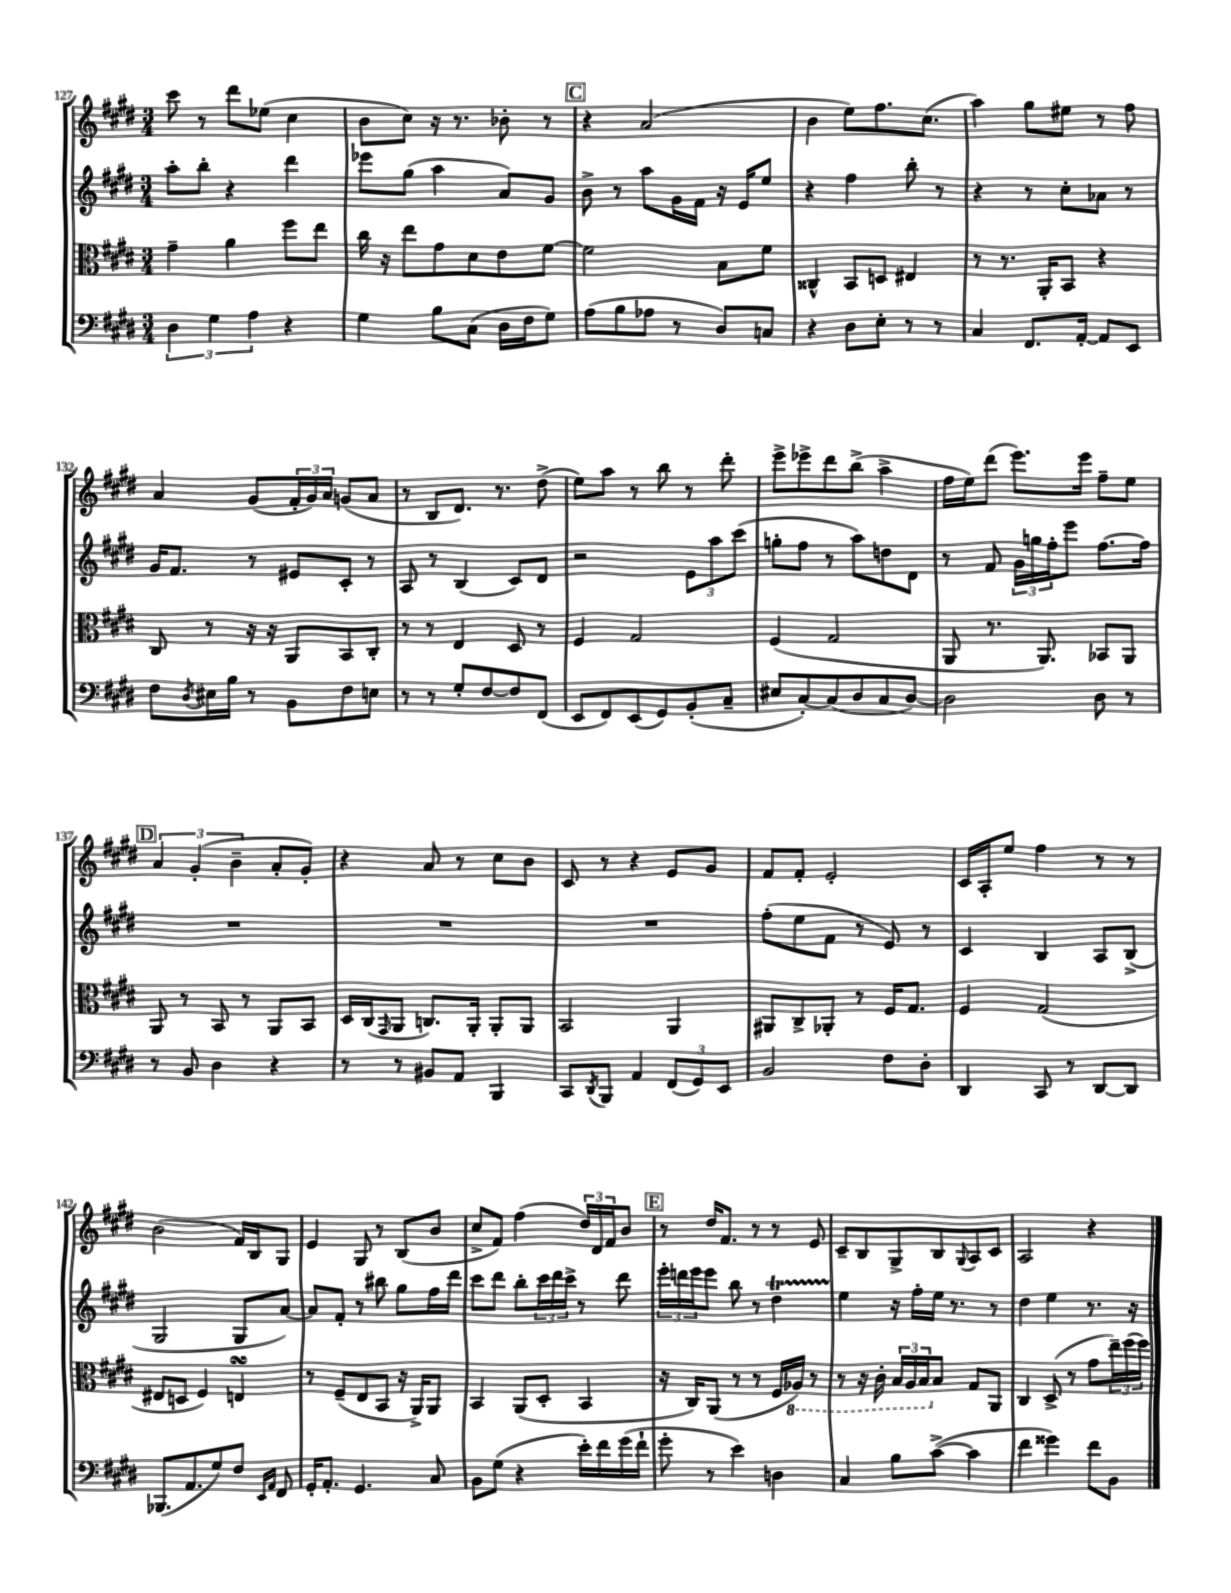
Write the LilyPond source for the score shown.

<<
\new StaffGroup <<
\new Staff = "s0" {
    \clef treble \key e \major \numericTimeSignature \time 3/4
    cis'''8 r8 dis'''8 ees''8( cis''4 |
    b'8 cis''8) r16 r8. bes'8-. r8 |
    \mark \markup { \box "C" } r4 a'2( |
    b'4 e''8) fis''8. cis''8.( |
    a''4) gis''8 eis''8 r8 fis''8 |
    a'4 gis'8( \tuplet 3/2 { fis'16-. gis'16) a'16 } g'8( a'8 |
    r8 b8 dis'8.) r8. dis''8->( |
    e''8) a''8 r8 b''8 r8 dis'''8-. |
    e'''8-> ees'''8-> dis'''8 b''8->( a''4-> |
    fis''16 e''16) dis'''8( e'''8.) e'''16 fis''8-- e''8 |
    \mark \markup { \box "D" } \tuplet 3/2 { a'4 gis'4-.( b'4-- } a'8-. gis'8-.) |
    r4 a'8 r8 cis''8 b'8 |
    cis'8 r8 r4 e'8 gis'8 |
    fis'8 fis'8-. e'2-. |
    cis'16 a16-. e''8 fis''4 r8 r8 |
    b'2( fis'16) b16 gis8 |
    e'4 gis8 r8 b8( b'8 |
    cis''8-> fis'8) fis''4( \tuplet 3/2 { dis''16) dis'16 fis'16 } b'8 |
    \mark \markup { \box "E" } r8 dis''16 fis'8. r8 r8 e'8 |
    cis'8-- b8 gis8-> b8 \appoggiatura { gis8 } a8 cis'8 |
    a2 r4 \bar "|." |
}
\new Staff = "s1" {
    \clef treble \key e \major \numericTimeSignature \time 3/4
    a''8-. b''8-. r4 dis'''4 |
    ees'''8 gis''8( a''4 a'8) gis'8 |
    \mark \markup { \box "C" } b'8-> r8 a''8 gis'16 fis'16 r16 e'16 e''8 |
    r4 fis''4 b''8-. r8 |
    r4 r8 cis''8-. aes'8 r8 |
    gis'16 fis'8. r8 eis'8 cis'8-. r8 |
    a8 r8 b4( cis'8) dis'8 |
    r2 \tuplet 3/2 { e'8 a''8 cis'''8( } |
    g''8-. fis''8 r8 a''8) d''8 dis'8 |
    r8 fis'8 \tuplet 3/2 { gis'16 g''16 fis''16-. } e'''8 fis''8.~ fis''16 |
    \mark \markup { \box "D" } R2. |
    R2. |
    R2. |
    fis''8-.( e''8 fis'8 r8 e'8) r8 |
    cis'4 b4 a8 b8->( |
    gis2 gis8 a'8~) |
    a'8 fis'8-. r8 bis''8 gis''8 fis''16 dis'''16 |
    cis'''8 dis'''8 b''8-. \tuplet 3/2 { cis'''16 dis'''16 cis'''16-> } r8 dis'''8 |
    \mark \markup { \box "E" } \tuplet 3/2 { e'''16-. d'''16 e'''16 } e'''8 b''8 r8 dis''4\startTrillSpan |
    e''4\stopTrillSpan r16 fis''16-. e''16 r8. r8 |
    dis''4 e''4 r8. r16 \bar "|." |
}
\new Staff = "s2" {
    \clef alto \key e \major \numericTimeSignature \time 3/4
    gis'4-- a'4 fis''8 e''8 |
    cis''16 r16 e''8 gis'8 dis'8 e'8 fis'8~ |
    \mark \markup { \box "C" } fis'2 b8 fis'8 |
    cisis4-^ b,8 d8 eis4 |
    r8 r8. a,16-. b,8 r4 |
    cis8 r8 r16 r16 a,8 b,8 cis8-. |
    r8 r8 e4 dis8 r8 |
    fis4 gis2 |
    fis4( gis2 |
    a,8 r8. a,8.) bes,8 a,8 |
    \mark \markup { \box "D" } a,8 r8 b,8 r8 a,8 b,8 |
    dis16 cis16( \grace { gis,16 } a,8 c8.) a,16-. a,8-. a,8 |
    b,2 a,4 |
    ais,8 cis8-> aes,8-. r8 fis16 gis8. |
    fis4 gis2( |
    eis8 d8 fis4) e4\turn |
    r8 fis8--( e8 b,8 r16 a,16->) a,8 |
    b,4 a,8( dis8-. b,4 |
    \mark \markup { \box "E" } r16 cis16) a,8( r8 r8 fis16 \ottava #-1 aes,16) r8 |
    r8 r16 cis16-. \tuplet 3/2 { b,16 a,16 b,16 \ottava #0 } b8 gis8 a,8 |
    cis4 dis8->( r8 gis'8 \tuplet 3/2 { e''16--) fis''16( fis''16) } \bar "|." |
}
\new Staff = "s3" {
    \clef bass \key e \major \numericTimeSignature \time 3/4
    \tuplet 3/2 { dis4 gis4 a4 } r4 |
    gis4 b8 cis8( dis16 fis16 gis8) |
    \mark \markup { \box "C" } a8( b8 aes8 r8 dis8) c8 |
    r4 dis8 e8-. r8 r8 |
    cis4 fis,8. a,16~-. a,8 e,8 |
    fis8 \acciaccatura { dis8 } eis16 b16 r8 b,8 fis8 e8 |
    r8 r8 gis8-. fis8~ fis8 fis,8( |
    e,8 fis,8) e,8( gis,8) b,8-.( cis8-- |
    eis8 cis8~-.) cis8( dis8 cis8 dis8~) |
    dis2 dis8 r8 |
    \mark \markup { \box "D" } r8 b,8 dis4 r4 |
    r8 r8 bis,8 a,8 b,,4 |
    cis,8 \acciaccatura { dis,8 } b,,8 a,4 \tuplet 3/2 { fis,8( gis,8) e,8 } |
    b,2 fis8 dis8-. |
    dis,4 cis,8 r8 dis,8~ dis,8 |
    bes,,8.( a,8. gis8) fis8 \grace { e,16 a,16 } fis,8 |
    gis,16-. a,8.-. gis,4. cis8 |
    b,8 gis8( r4 e'16-.) fis'16 gis'16( fis'16-! |
    \mark \markup { \box "E" } gis'8-. r8 e'4) d4 |
    cis4 b8 cis'8~->( cis'4 |
    fis'4 gisis'4) fis'8 b,8 \bar "|." |
}
>>
>>
\layout { \context { \Score currentBarNumber = #127 } }
